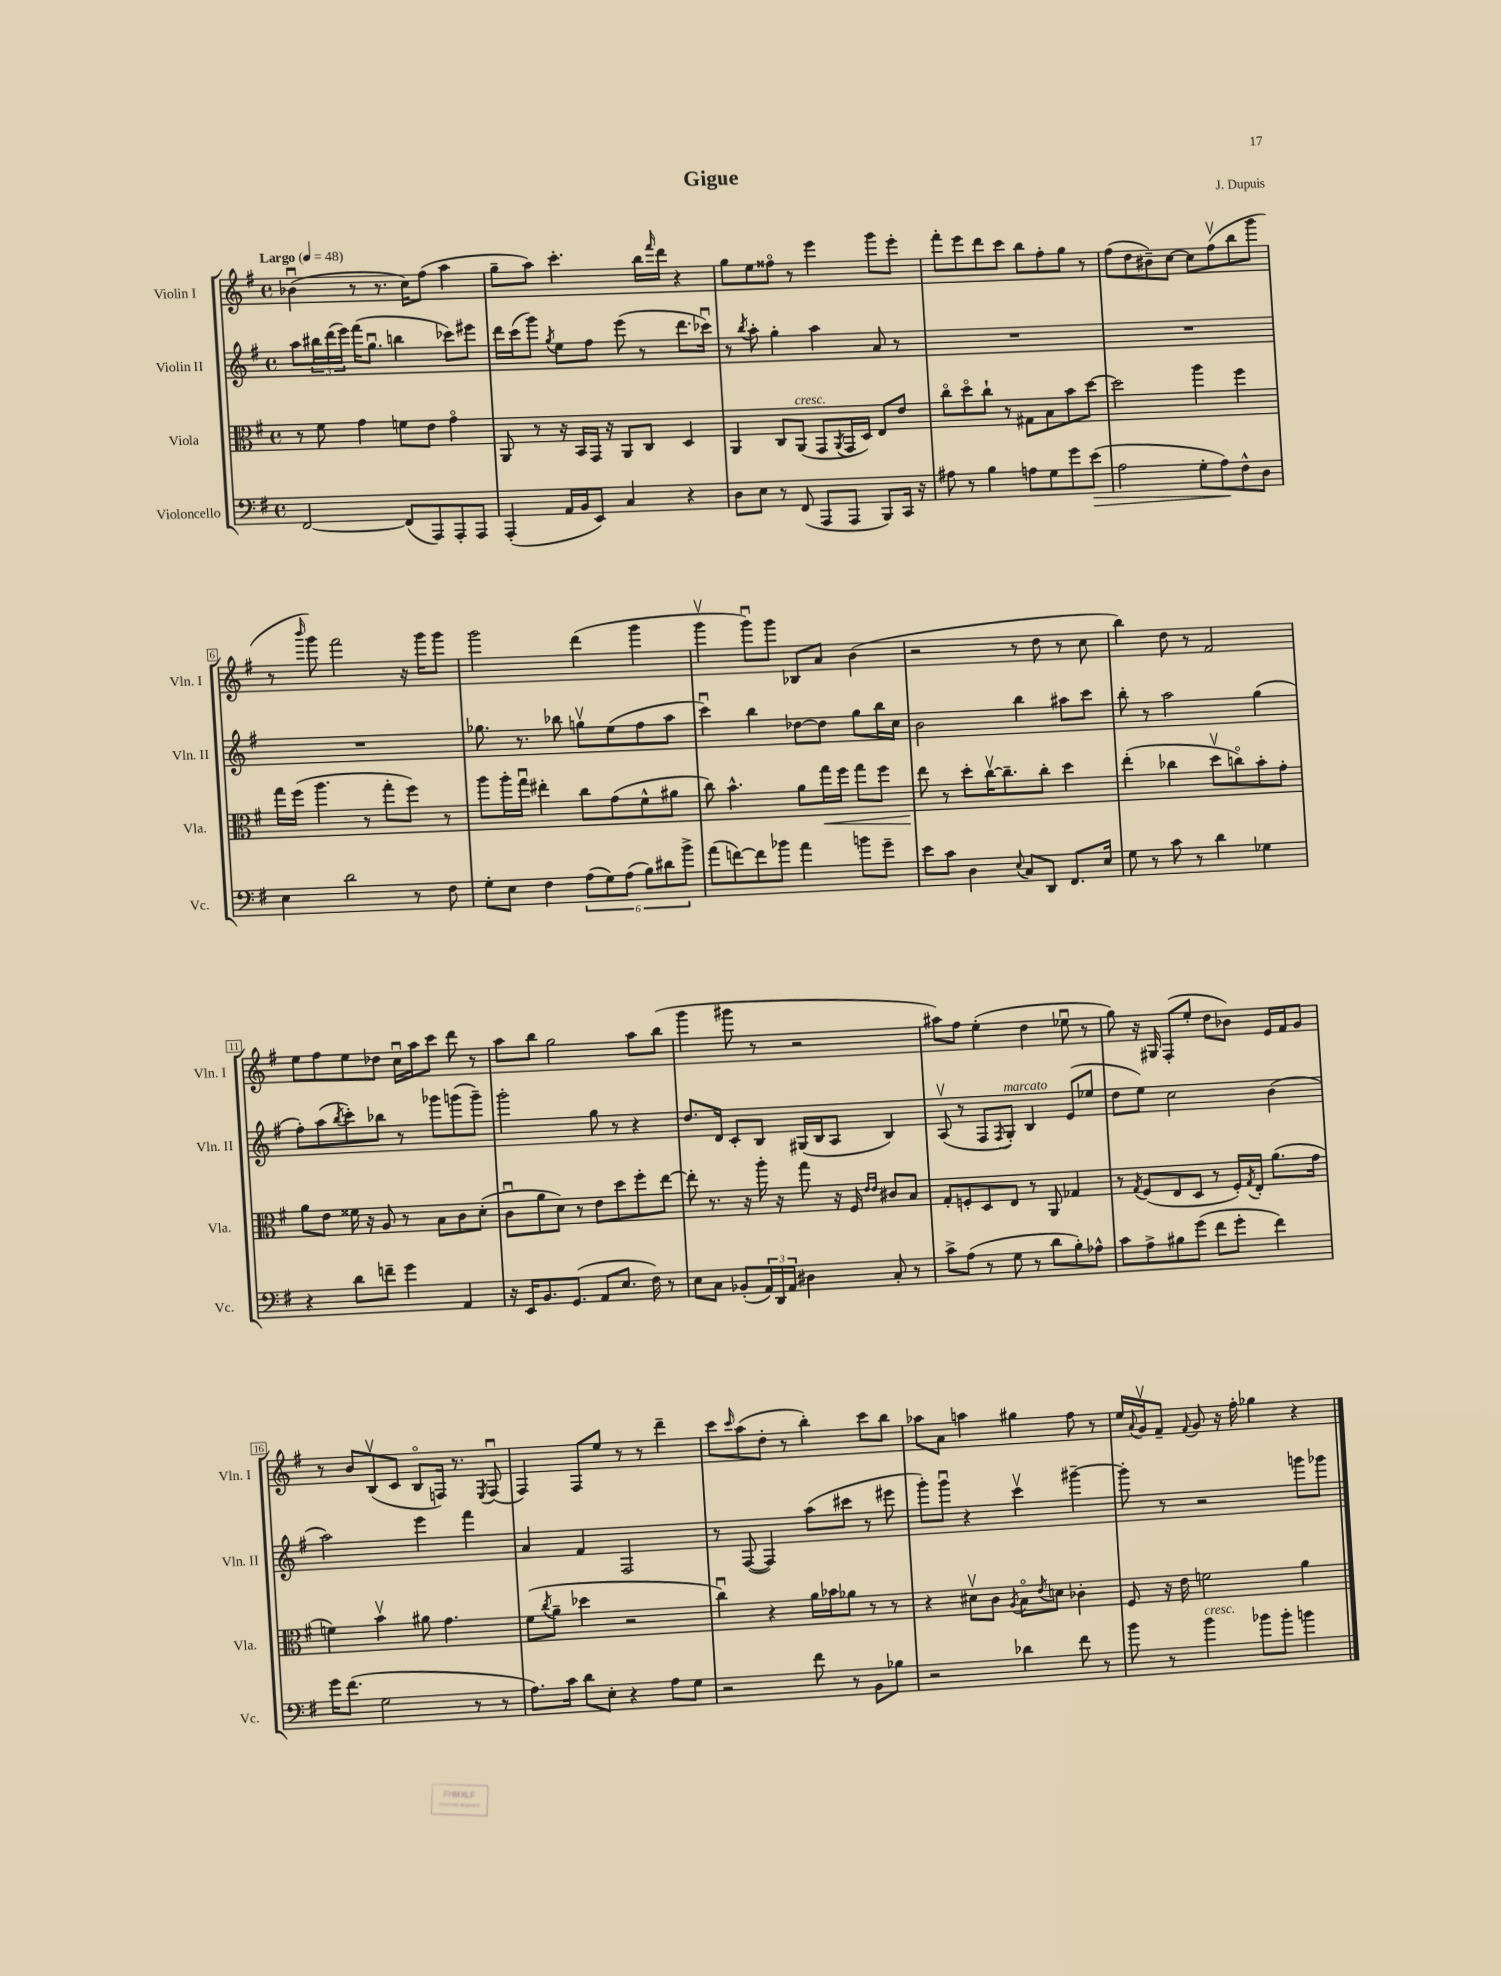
\header { title = "Gigue" composer = "J. Dupuis" }
<<
\new StaffGroup <<
\new Staff = "s0" \with { instrumentName = "Violin I" shortInstrumentName = "Vln. I" } {
    \clef treble \key g \major \defaultTimeSignature \time 4/4 \tempo "Largo" 4 = 48
    bes'4\downbow( r8 r8. c''16) fis''8( a''4 |
    g''8-- a''8) c'''4.-. b''16 \grace { fis'''16 } d'''16 r4 |
    g''8 e''8 fisis''8\flageolet r8 e'''4 g'''8 e'''8-. |
    fis'''8-. e'''8 d'''8 c'''8 b''8 fis''8-. g''8 r8 |
    fis''8( d''8 bis'8--) c''8~ c''8 fis''8\upbow( b''8 g'''8 |
    r8 \grace { b'''16 } g'''8) fis'''2 r16 g'''16 g'''8 |
    g'''2 d'''4( g'''4 |
    g'''4\upbow g'''8\downbow) g'''8 bes8 a'8 b'4( |
    r2 r8 d''8 r8 c''8 |
    b''4) d''8 r8 fis'2 |
    e''8 fis''8 e''8 des''8 c''16\downbow a''16 c'''8 d'''8 r8 |
    a''8 b''8 g''2 a''8 b''8( |
    g'''4 gis'''8 r8 r2 |
    ais''8) fis''8 e''4-.( d''4 ees''8\downbow r8 |
    g''8) r16 gis16 fis8-.( e''8-. d''8 bes'8) e'16 fis'16 g'8 |
    r8 b'8 b8\upbow( c'8 b8\flageolet f16) r8. \acciaccatura { e8 } f8\downbow( |
    fis4) fis8 e''8 r8 r8 d'''4-- |
    c'''8 \grace { c'''16 } a''8( d''8-. r8 b''4-.) c'''8 b''8 |
    aes''8 a'8 a''4 gis''4 fis''8 r8 |
    e''16 \appoggiatura { a'8 } g'16\upbow fis'8-- \appoggiatura { fis'8 } g'8 r16 fis''16-. ges''4 r4 \bar "|." |
}
\new Staff = "s1" \with { instrumentName = "Violin II" shortInstrumentName = "Vln. II" } {
    \clef treble \key g \major \defaultTimeSignature \time 4/4
    a''8 \tuplet 3/2 { bis''16 d'''16( e'''16) } fis'''16( g''8.\downbow b''4 ces'''8) eis'''8 |
    d'''16 c'''16( g'''8) \acciaccatura { g''8 } e''8 fis''8 e'''8( r8 d'''8. ces'''16\downbow) |
    r8 \acciaccatura { b''8 } a''8-. g''4-. a''4 a'8 r8 |
    R1 |
    R1 |
    R1 |
    ges''8. r8. bes''8 g''8\upbow e''8( fis''8 a''8 |
    c'''4\downbow) b''4 des''8~ des''8 g''8 b''16 c''16 |
    b'2 b''4 ais''8 c'''8 |
    b''8-. r8 a''2 g''4( |
    fis''8-.) a''8( \acciaccatura { b''8 } c'''8-.) bes''8 r8 ges'''8 g'''8( g'''8--) |
    g'''2-. g''8 r8 r4 |
    d''8. d'16 c'8-. b8 gis16( b16 a8 b4) |
    a8\upbow( r8 fis8 \acciaccatura { fis8 } g8-.^\markup { \italic "marcato" }) b4 e'8( ees''8 |
    d''8 e''8) c''2 b'4( |
    a''2) e'''4 fis'''4 |
    a'4 fis'4 fis2 |
    r8 fis8~( fis4) a''8( cis'''8 r8 eis'''8 |
    g'''8-.) g'''8\downbow r4 c'''4\upbow gis'''4~-- |
    gis'''8-. r8 r2 g'''8 ges'''8 \bar "|." |
}
\new Staff = "s2" \with { instrumentName = "Viola" shortInstrumentName = "Vla." } {
    \clef alto \key g \major \defaultTimeSignature \time 4/4
    r8 fis'8 g'4 f'8 e'8 g'4\flageolet |
    a,8 r8 r16 b,16 g,16 r16 a,8 c8 d4 |
    a,4 c8 a,8^\markup { \italic "cresc." }( g,8 \acciaccatura { a,8 } g,16 d16) e8 e'8 |
    c''8\flageolet d''8\flageolet c''8-! r8 gis8 b8 b'8 d''8~ |
    d''2 a''4 fis''4 |
    g''16 fis''16( a''4. r8 g''8-. fis''8) r8 |
    a''8 a''16-. g''16\downbow eis''4-. c''8 g'8( fis'8-^ ais'8 |
    c''8) b'4.-^ a'8 g''16\< fis''16 g''8 fis''8 |
    e''8\! r8 d''8-. c''16~\upbow c''8.-- c''8-. d''4 |
    e''4-.( ces''4 d''8\upbow c''8\flageolet) b'8-. g'8-. |
    a'8 e'8 fisis'16 r16 a8 r8 b8 c'8 d'8-.( |
    c'8\downbow a'8 d'8) r8 e'8 d''8 fis''8-. e''8~ |
    e''8-. r8. r16 a''16-. r16 g''8 r16 fis16 \grace { e'16 e'16 } cis'8 b8 |
    g8-. f8-. d8 e8 r8 a,8 ges4 |
    r8 \acciaccatura { g8 } fis8( e8 d8 r8 fis16-.) \acciaccatura { g8 } e16-. a'8.( g'16 |
    f'4) b'4\upbow ais'8 g'4. |
    fis'8( \acciaccatura { c''8 } a'8-- des''4 r2 |
    c''4\downbow) r4 a'16 bes'16 aes'8 r8 r8 |
    r4 dis'8\upbow c'8 \acciaccatura { a8 } b8\flageolet \acciaccatura { e'8 } d'8 ces'4-. |
    fis8 r16 e'16 f'2 a'4 \bar "|." |
}
\new Staff = "s3" \with { instrumentName = "Violoncello" shortInstrumentName = "Vc." } {
    \clef bass \key g \major \defaultTimeSignature \time 4/4
    fis,2~ fis,8( a,,8) a,,8-. a,,8 |
    a,,4-.( a,16 b,16 e,8) c4 r4 |
    d8 e8 r8 fis,8( a,,8 a,,8 b,,8) c,16 r16 |
    ais8 r8 b4 a8 g8 g'8 e'8\>( |
    a2 g8-. a8\!) fis8-^ d8 |
    e4 d'2 r8 fis8 |
    g8-. e8 fis4 \tuplet 6/4 { a8( g8) a8( b8) dis'8 b'8-> } |
    a'8( f'8~) f'8 bes'8 a'4 b'8 g'8-- |
    e'8 c'8 d4 \appoggiatura { e8 } c8 d,8 fis,8. e16 |
    g8 r8 c'8 r8 d'4 ges4 |
    r4 d'8 f'8-- g'4 a,4 |
    r16 e,16 b,8. g,8.( a,8 e8. fis16) r8 |
    e8 c8 bes,8-.( \tuplet 3/2 { a,16) d,16 a,16 } dis4 c8-. r8 |
    c'8-> a8( r8 g8 r8 d'8 b8-.) aes8-^ |
    c'8 a8-> bis8 g'8( fis'8 g'8-. fis'4) |
    g'16 fis'8.( g2 r8 r8 |
    a8.) c'16 d'8 e8-. r4 a8 g8 |
    r2 fis'8 r8 b,8 bes8 |
    r2 des'4 fis'8 r8 |
    b'8 r8 b'4^\markup { \italic "cresc." } bes'8 bes'8-. b'4 \bar "|." |
}
>>
>>
\layout { \context { \Score \override BarNumber.stencil = #(make-stencil-boxer 0.1 0.3 ly:text-interface::print) } }
